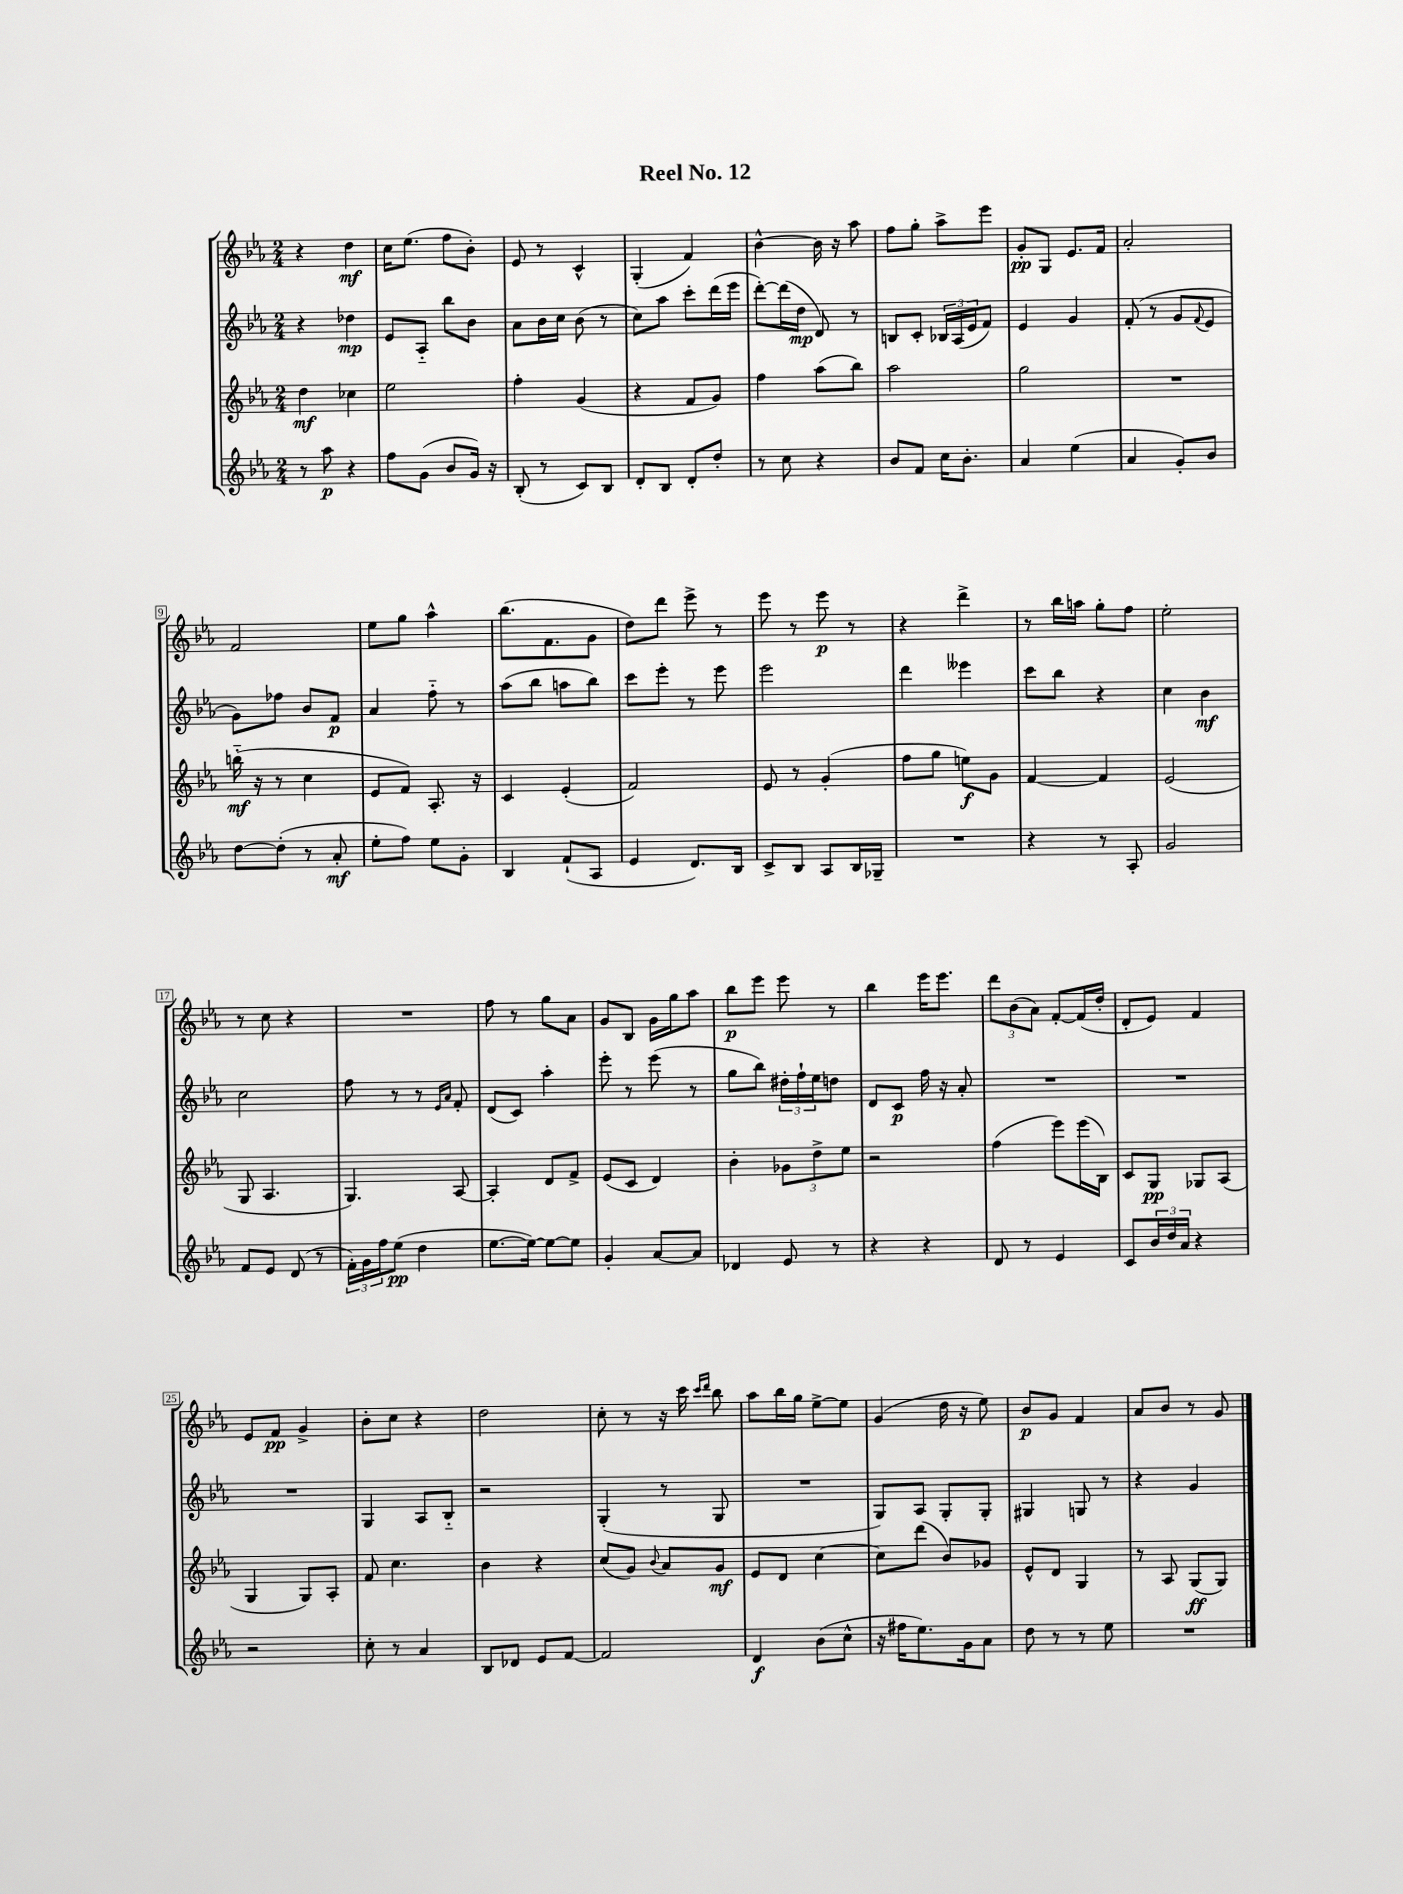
\header { title = "Reel No. 12" }
<<
\new StaffGroup <<
\new Staff = "s0" {
    \clef treble \key ees \major \numericTimeSignature \time 2/4
    r4 d''4\mf |
    c''16 ees''8.( f''8 bes'8-.) |
    ees'8 r8 c'4-^ |
    g4-.( f'4) |
    bes'4~-^ bes'16 r16 aes''8 |
    f''8 g''8-. aes''8-> ees'''8 |
    g'8-.\pp g8 ees'8. f'16 |
    aes'2-. |
    f'2 |
    ees''8 g''8 aes''4-^ |
    bes''8.( f'8. g'8 |
    d''8) d'''8 ees'''8-> r8 |
    ees'''8 r8 ees'''8\p r8 |
    r4 d'''4-> |
    r8 bes''16 a''16 g''8-. f''8 |
    ees''2-. |
    r8 c''8 r4 |
    R2 |
    f''8 r8 g''8 aes'8 |
    g'8 bes8 g'16 g''16 aes''8 |
    bes''8\p ees'''8 ees'''8 r8 |
    bes''4 ees'''16 ees'''8. |
    \tuplet 3/2 { d'''8 bes'8( aes'8) } f'8~-. f'16( d''16-. |
    d'8-. ees'8) f'4 |
    ees'8 f'8\pp g'4-> |
    bes'8-. c''8 r4 |
    d''2 |
    c''8-. r8 r16 c'''16 \grace { c'''16 d'''16 } bes''8 |
    aes''8 bes''16 g''16 ees''8~-> ees''8 |
    g'4( d''16 r16 ees''8) |
    bes'8\p g'8 f'4 |
    aes'8 bes'8 r8 g'8 \bar "|." |
}
\new Staff = "s1" {
    \clef treble \key ees \major \numericTimeSignature \time 2/4
    r4 des''4\mp |
    ees'8 aes8-_ bes''8 bes'8 |
    aes'8 bes'16 c''16 bes'8( r8 |
    c''8) aes''8 c'''8-. d'''16( ees'''16 |
    d'''8~-.) d'''16( d''16\mp d'8) r8 |
    b8 c'8-. \tuplet 3/2 { bes16 aes16( ees'16 } f'8) |
    ees'4 g'4 |
    f'8-.( r8 g'8 \appoggiatura { f'8 } ees'8 |
    g'8) fes''8 bes'8 f'8\p |
    aes'4 f''8-_ r8 |
    aes''8( bes''8 a''8 bes''8) |
    c'''8 ees'''8-. r8 ees'''8 |
    ees'''2 |
    d'''4 eeses'''4 |
    c'''8 bes''8 r4 |
    c''4 bes'4\mf |
    c''2 |
    f''8 r8 r8 \grace { ees'16 aes'16 } f'8-. |
    d'8( c'8) aes''4-. |
    ees'''8-. r8 ees'''8( r8 |
    g''8 bes''8) \tuplet 3/2 { dis''16-. f''16-! ees''16 } d''8 |
    d'8 c'8\p f''16 r16 aes'8-. |
    R2 |
    R2 |
    R2 |
    g4 aes8 bes8-_ |
    r2 |
    g4-.( r8 g8 |
    R2 |
    g8) aes8 g8-. g8-. |
    gis4 g8 r8 |
    r4 g'4 \bar "|." |
}
\new Staff = "s2" {
    \clef treble \key ees \major \numericTimeSignature \time 2/4
    d''4\mf ces''4 |
    ees''2 |
    f''4-. g'4( |
    r4 f'8 g'8) |
    f''4 aes''8( bes''8) |
    aes''2 |
    g''2 |
    R2 |
    b''16-_\mf( r16 r8 c''4 |
    ees'8 f'8) aes8.-. r16 |
    c'4 ees'4-.( |
    f'2) |
    ees'8 r8 g'4-.( |
    f''8 g''8 e''8\f) g'8 |
    f'4~ f'4 |
    ees'2( |
    g8 aes4. |
    g4.) aes8~ |
    aes4-. d'8 f'8-> |
    ees'8( c'8 d'4) |
    bes'4-. \tuplet 3/2 { ges'8 d''8-> ees''8 } |
    r2 |
    f''4( ees'''8) ees'''16( bes16) |
    c'8 g8\pp ges8 aes8( |
    g4 g8) aes8-. |
    f'8 c''4. |
    bes'4 r4 |
    c''8( g'8) \appoggiatura { bes'8 } aes'8 g'8\mf |
    ees'8 d'8 c''4~ |
    c''8 d'''8( bes'8) ges'8 |
    ees'8-^ d'8 g4 |
    r8 aes8 g8\ff( g8) \bar "|." |
}
\new Staff = "s3" {
    \clef treble \key ees \major \numericTimeSignature \time 2/4
    r8 aes''8\p r4 |
    f''8 g'8( bes'8 g'16) r16 |
    bes8-.( r8 c'8) bes8 |
    d'8-. bes8 d'8-. d''8-. |
    r8 c''8 r4 |
    bes'8 f'8 c''16 bes'8.-. |
    aes'4 ees''4( |
    aes'4 g'8-.) bes'8 |
    d''8~ d''8-.( r8 aes'8-.\mf |
    ees''8-. f''8) ees''8 g'8-. |
    bes4 f'8-!( aes8 |
    ees'4 d'8.) bes16 |
    c'8-> bes8 aes8 bes16 ges16-- |
    R2 |
    r4 r8 aes8-. |
    g'2 |
    f'8 ees'8 d'8( r8 |
    \tuplet 3/2 { f'16-.) g'16 f''16 } ees''8\pp( d''4 |
    ees''8.~ ees''16~) ees''8~ ees''8 |
    g'4-. aes'8~ aes'8 |
    des'4 ees'8 r8 |
    r4 r4 |
    d'8 r8 ees'4 |
    c'8 \tuplet 3/2 { bes'16 d''16 aes'16 } r4 |
    r2 |
    c''8-. r8 aes'4 |
    bes8 des'8 ees'8 f'8~ |
    f'2 |
    d'4\f bes'8( c''8-^ |
    r16 fis''16 ees''8.) g'16 aes'8 |
    d''8 r8 r8 ees''8 |
    R2 \bar "|." |
}
>>
>>
\layout { \context { \Score \override BarNumber.stencil = #(make-stencil-boxer 0.1 0.3 ly:text-interface::print) } }
